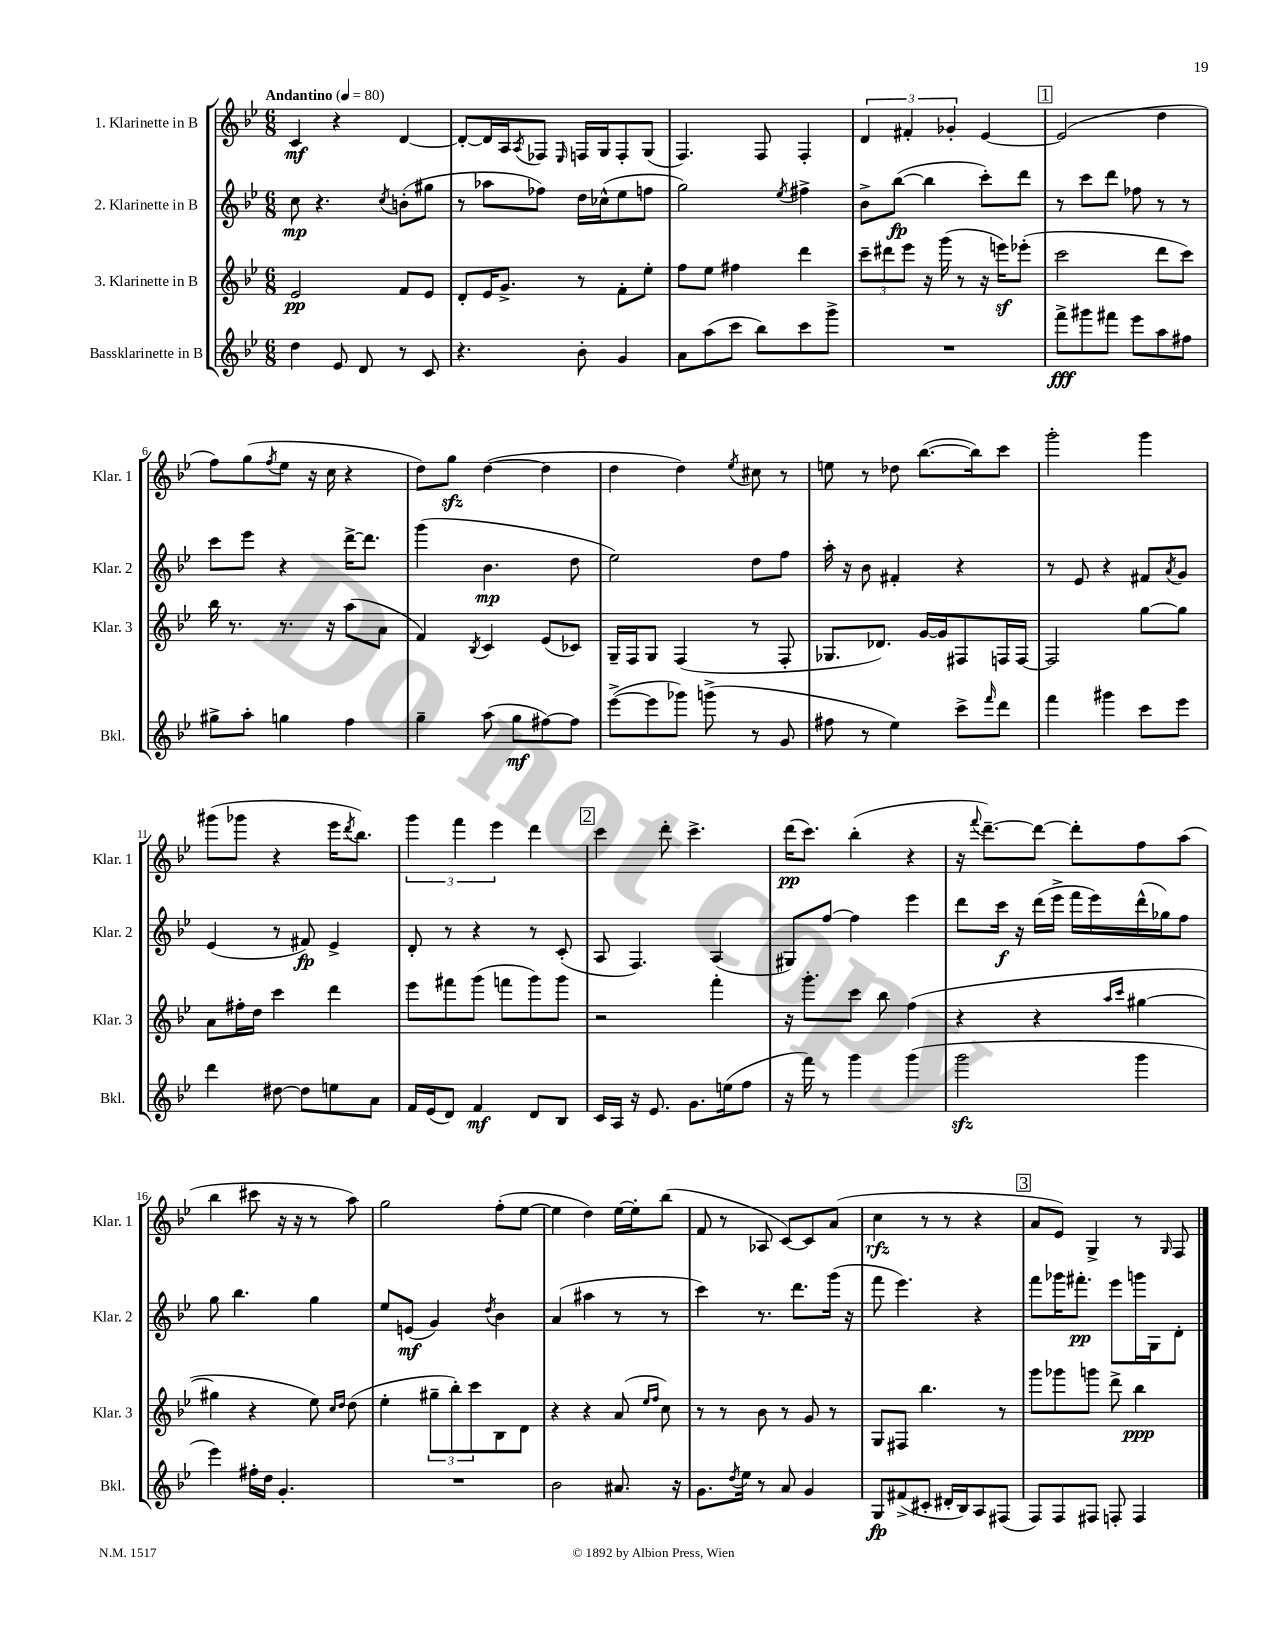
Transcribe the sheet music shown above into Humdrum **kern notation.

**kern	**dynam	**kern	**dynam	**kern	**dynam	**kern	**dynam
*part4	*part4	*part3	*part3	*part2	*part2	*part1	*part1
*staff4	*staff4	*staff3	*staff3	*staff2	*staff2	*staff1	*staff1
*I"Bassklarinette in B	*	*I"3. Klarinette in B	*	*I"2. Klarinette in B	*	*I"1. Klarinette in B	*
*I'Bkl.	*	*I'Klar. 3	*	*I'Klar. 2	*	*I'Klar. 1	*
*clefG2	*	*clefG2	*	*clefG2	*	*clefG2	*
*k[b-e-]	*	*k[b-e-]	*	*k[b-e-]	*	*k[b-e-]	*
*M6/8	*	*M6/8	*	*M6/8	*	*M6/8	*
*MM80	*	*MM80	*	*MM80	*	*MM80	*
=1	=1	=1	=1	=1	=1	=1	=1
!	!	!	!	!	!	!LO:TX:a:B:t=Andantino	!
4dd\	.	2e-/	pp	8cc\	mp	4c/	mf
.	.	.	.	4.r	.	.	.
8e-/	.	.	.	.	.	4r	.
8d/	.	.	.	.	.	.	.
.	.	.	.	8qcc/	.	.	.
8r	.	8f/L	.	(8bn'\L	.	[4d/	.
8c/	.	8e-/J	.	8gg#X\J	.	.	.
=2	=2	=2	=2	=2	=2	=2	=2
4.r	.	8d'/L	.	8r	.	8d'/L_	.
.	.	16e-/K	.	8aa-X\L	.	16d/L]	.
.	.	8.g^/J	.	.	.	16A/J	.
.	.	.	.	.	.	8qA/	.
.	.	.	.	8ff-X\J)	.	8F-X/J	.
.	.	.	.	.	.	16qqE-/	.
8b-'\	.	8r	.	16dd\LL	.	16Fn/LL	.
.	.	.	.	(16cc-X^^\J	.	16G/J	.
4g/	.	8f'\L	.	8ee-\	.	8F'/	.
.	.	8ee-'\J	.	8ffn\J	.	(8G/J	.
=3	=3	=3	=3	=3	=3	=3	=3
8a\L	.	8ff\L	.	2gg\)	.	4.F/)	.
(8aa\	.	8ee-\J	.	.	.	.	.
8ccc\J	.	4ff#X\	.	.	.	.	.
8bb-\L)	.	.	.	.	.	8F/	.
.	.	.	.	8qee-/	.	.	.
8ccc\	.	4ddd\	.	4ff#X^\	.	4F'/	.
8ggg^\J	.	.	.	.	.	.	.
=4	=4	=4	=4	=4	=4	=4	=4
2.r	.	12ccc~\L	.	8b-^\L	.	6d/	.
.	.	12ddd#X\	.	.	.	.	.
.	.	.	.	([8bb-\J	fp	.	.
.	.	12eee-\J	.	.	.	6f#X'/	.
.	.	16r	.	4bb-\]	.	.	.
.	.	(16ggg\	.	.	.	.	.
.	.	.	.	.	.	6g-X'/	.
.	.	8r	.	.	.	.	.
.	.	16r	.	8ccc'\L)	.	[4e-/	.
.	.	16eeenz\KL)	.	.	.	.	.
.	.	(8eee-X'\J	.	8ddd\J	.	.	.
!!LO:REH:place=s1:t=1
=5	=5	=5	=5	=5	=5	=5	=5
8fff^\L	fff	2ccc\	.	8r	.	(2e-/]	.
8ggg#X\	.	.	.	8ccc\L	.	.	.
8fff#X\J	.	.	.	8ddd\J	.	.	.
8eee-\L	.	.	.	8ff-X\	.	.	.
8aa\	.	8ddd\L	.	8r	.	4dd\	.
8ff#X\J	.	8ccc\J)	.	8r	.	.	.
!!LO:LB:g=z
=6	=6	=6	=6	=6	=6	=6	=6
8gg#X^\L	.	16bb-\	.	8ccc\L	.	8ff\L)	.
.	.	8.r	.	.	.	.	.
8aa'\J	.	.	.	8eee-\J	.	(8gg\	.
.	.	.	.	.	.	8qff/	.
4ggn\	.	8.r	.	4r	.	8ee-\J	.
.	.	.	.	.	.	16r	.
.	.	16r	.	.	.	16cc\	.
4ff\	.	(8aa\L	.	[16ddd^\KL	.	4r	.
.	.	.	.	8.ddd\J]	.	.	.
.	.	8a\J	.	.	.	.	.
=7	=7	=7	=7	=7	=7	=7	=7
4gg~\	.	4f/)	.	(4ggg\	.	8dd\L)	.
.	.	.	.	.	.	8ggzz\J	.
.	.	8qB-/	.	.	.	.	.
(8aa\	.	4c/	.	4.b-\	mp	([4dd\	.
8gg\L	mf	.	.	.	.	.	.
[8ff#X\)	.	(8e-/L	.	.	.	4dd\]	.
8ff#\J]	.	8c-X/J)	.	8dd\	.	.	.
=8	=8	=8	=8	=8	=8	=8	=8
([8eee-^\L	.	16G~/LL	.	2ee-\)	.	4dd\	.
.	.	16F/J	.	.	.	.	.
8eee-\]	.	8G/J	.	.	.	.	.
8ggg-X\J)	.	(4F/	.	.	.	4dd\)	.
(8gggn^\	.	.	.	.	.	.	.
.	.	.	.	.	.	8qee-/	.
8r	.	8r	.	8dd\L	.	8cc#X\	.
8g/	.	8F'/	.	8ff\J	.	8r	.
=9	=9	=9	=9	=9	=9	=9	=9
8ff#X\	.	8.G-X/L	.	16aa'\	.	8een\	.
.	.	.	.	16r	.	.	.
8r	.	.	.	8b-\	.	8r	.
.	.	8.d-X/J)	.	.	.	.	.
4ee-\)	.	.	.	4f#X'/	.	8dd-X\	.
.	.	[16g/LL	.	.	.	([8.bb-\L	.
.	.	16g/J]	.	.	.	.	.
8ccc^\L	.	8F#X/	.	4r	.	.	.
.	.	.	.	.	.	16bb-\k])	.
16qqfff/	.	.	.	.	.	.	.
8ddd\J	.	16Fn/L	.	.	.	8ccc\J	.
.	.	[16F/JJ	.	.	.	.	.
=10	=10	=10	=10	=10	=10	=10	=10
4fff\	.	2F/]	.	8r	.	2ggg'\	.
.	.	.	.	8e-/	.	.	.
4ggg#X\	.	.	.	4r	.	.	.
8ccc\L	.	[8gg\L	.	8f#X/L	.	4ggg\	.
.	.	.	.	8qa/	.	.	.
8eee-\J	.	8gg\J]	.	8g/J	.	.	.
!!LO:LB:g=z
=11	=11	=11	=11	=11	=11	=11	=11
4ddd\	.	8a\L	.	(4e-/	.	(8ggg#X\L	.
.	.	16ff#X'\L	.	.	.	8ggg-X\J	.
.	.	16dd\JJ	.	.	.	.	.
[8dd#X\	.	4ccc\	.	8r	.	4r	.
8dd#\L]	.	.	.	8f#X/)	fp	.	.
8een\	.	4ddd\	.	4e-^/	.	16eee-\KL	.
.	.	.	.	.	.	8qddd/	.
.	.	.	.	.	.	8.bb-\J)	.
8a\J	.	.	.	.	.	.	.
=12	=12	=12	=12	=12	=12	=12	=12
16f/LL	.	8eee-\L	.	8d'/	.	6ggg\	.
(16e-/J	.	.	.	.	.	.	.
8d/J)	.	8fff#X\	.	8r	.	.	.
.	.	.	.	.	.	6fff\	.
4f/	mf	(8ggg\J	.	4r	.	.	.
.	.	.	.	.	.	6eee-\	.
.	.	8fffn\L	.	.	.	.	.
8d/L	.	8ggg\)	.	8r	.	4ddd\	.
8B-/J	.	8ggg\J	.	(8c'/	.	.	.
!!LO:REH:place=s1:t=2
=13	=13	=13	=13	=13	=13	=13	=13
16c/LL	.	2r	.	8A/	.	4ccc\	.
16A/JJ	.	.	.	.	.	.	.
16r	.	.	.	4.F/)	.	.	.
8.e-/	.	.	.	.	.	.	.
.	.	.	.	.	.	8ddd'\	.
8.g\L	.	.	.	.	.	4.ccc^\	.
.	.	4fff'\	.	(4A/	.	.	.
(16een\k	.	.	.	.	.	.	.
8ff\J	.	.	.	.	.	.	.
=14	=14	=14	=14	=14	=14	=14	=14
16r	.	16r	.	8G#X/L)	.	(16ddd\KL	pp
16fff\)	.	8.ggg'\L	.	.	.	8.ccc\J)	.
8r	.	.	.	[8ff/J	.	.	.
4ggg\	.	8ccc\J	.	4ff\]	.	(4bb-'\	.
.	.	8bb-\	.	.	.	.	.
(4ggg\	.	(4ff\	.	4eee-\	.	4r	.
=15	=15	=15	=15	=15	=15	=15	=15
2gggzz\	.	4r	.	8ddd\L	.	16r	.
.	.	.	.	.	.	8qqfff/	.
.	.	.	.	.	.	[8.ddd~\L)	.
.	.	.	.	16ccc\Jk	f	.	.
.	.	.	.	16r	.	.	.
.	.	4r	.	(16ddd\LL	.	8ddd\J_	.
.	.	.	.	16eee-^\JJ	.	.	.
.	.	.	.	16fff\LL	.	8ddd'\L]	.
.	.	.	.	16eee-\)	.	.	.
.	.	16qqaa/LL	.	.	.	.	.
.	.	16qqccc/JJ	.	.	.	.	.
4ggg\	.	[4gg#X\	.	(16ddd^^\	.	8ff\	.
.	.	.	.	16gg-X\J)	.	.	.
.	.	.	.	8ff\J	.	(8aa\J	.
!!LO:LB:g=z
=16	=16	=16	=16	=16	=16	=16	=16
4eee-\)	.	4gg#X\]	.	8gg\	.	4bb-\	.
.	.	.	.	4.bb-\	.	.	.
16ff#X'\LL	.	4r	.	.	.	8ccc#X\	.
16dd\JJ	.	.	.	.	.	.	.
4.g'/	.	.	.	.	.	16r	.
.	.	.	.	.	.	16r	.
.	.	8ee-\)	.	4gg\	.	8r	.
.	.	16qqcc/LL	.	.	.	.	.
.	.	16qqdd/JJ	.	.	.	.	.
.	.	(8dd\	.	.	.	8aa\)	.
=17	=17	=17	=17	=17	=17	=17	=17
2.r	.	4ee-'\	.	8ee-/L	.	2gg\	.
.	.	.	.	(8en/J	mf	.	.
.	.	12gg#X~\L	.	4g/)	.	.	.
.	.	12bb-'\)	.	.	.	.	.
.	.	12ccc\	.	.	.	.	.
.	.	.	.	8qdd/	.	.	.
.	.	8B-\	.	4b-\	.	(8ff'\L	.
.	.	8d\J	.	.	.	[8ee-\J	.
=18	=18	=18	=18	=18	=18	=18	=18
2b-\	.	4r	.	(4a/	.	4ee-\]	.
.	.	4r	.	4aa#X\	.	4dd\)	.
8.a#X/	.	(8a/	.	8r	.	[16ee-\LL	.
.	.	.	.	.	.	16ee-'\J]	.
.	.	16qqee-/LL	.	.	.	.	.
.	.	16qqff/JJ	.	.	.	.	.
.	.	8cc\)	.	8r	.	(8bb-\J	.
16r	.	.	.	.	.	.	.
=19	=19	=19	=19	=19	=19	=19	=19
8.g\L	.	8r	.	4ccc\)	.	8f/	.
.	.	8r	.	.	.	8r	.
8qdd/	.	.	.	.	.	.	.
16ee-\Jk	.	.	.	.	.	.	.
8r	.	8b-\	.	8.r	.	8A-X/	.
8a/	.	8r	.	.	.	[8c/L)	.
.	.	.	.	8.ddd\L	.	.	.
4g/	.	8g/	.	.	.	8c/]	.
.	.	8r	.	(16ggg\Jk	.	(8a/J	.
.	.	.	.	16r	.	.	.
=20	=20	=20	=20	=20	=20	=20	=20
8G/L	fp	8G/L	.	8fff\	.	4cc\	rfz
(8f#X^/	.	8F#X/J	.	4.eee-\)	.	.	.
8c#X'/J	.	4.bb-\	.	.	.	8r	.
16d#X'/LL	.	.	.	.	.	8r	.
16B-/J)	.	.	.	.	.	.	.
8A/	.	.	.	4r	.	4r	.
(8F#X/J	.	8r	.	.	.	.	.
!!LO:REH:place=s1:t=3
=21	=21	=21	=21	=21	=21	=21	=21
8F/L)	.	8ggg\L	.	8fff\L	.	8a/L	.
8F/	.	8ggg-X\	.	16ggg-X\K	.	8e-/J)	.
.	.	.	.	8.fff#X'\J	pp	.	.
8F#X/J	.	8gggn\J	.	.	.	4G^/	.
8Fn'/	.	8ddd^\	.	8eee-\L	.	.	.
4F/	.	4bb-\	ppp	16gggn\L	.	8r	.
.	.	.	.	16G\J	.	.	.
.	.	.	.	.	.	16qqG/	.
.	.	.	.	8d'\J	.	8F/	.
==	==	==	==	==	==	==	==
*-	*-	*-	*-	*-	*-	*-	*-
